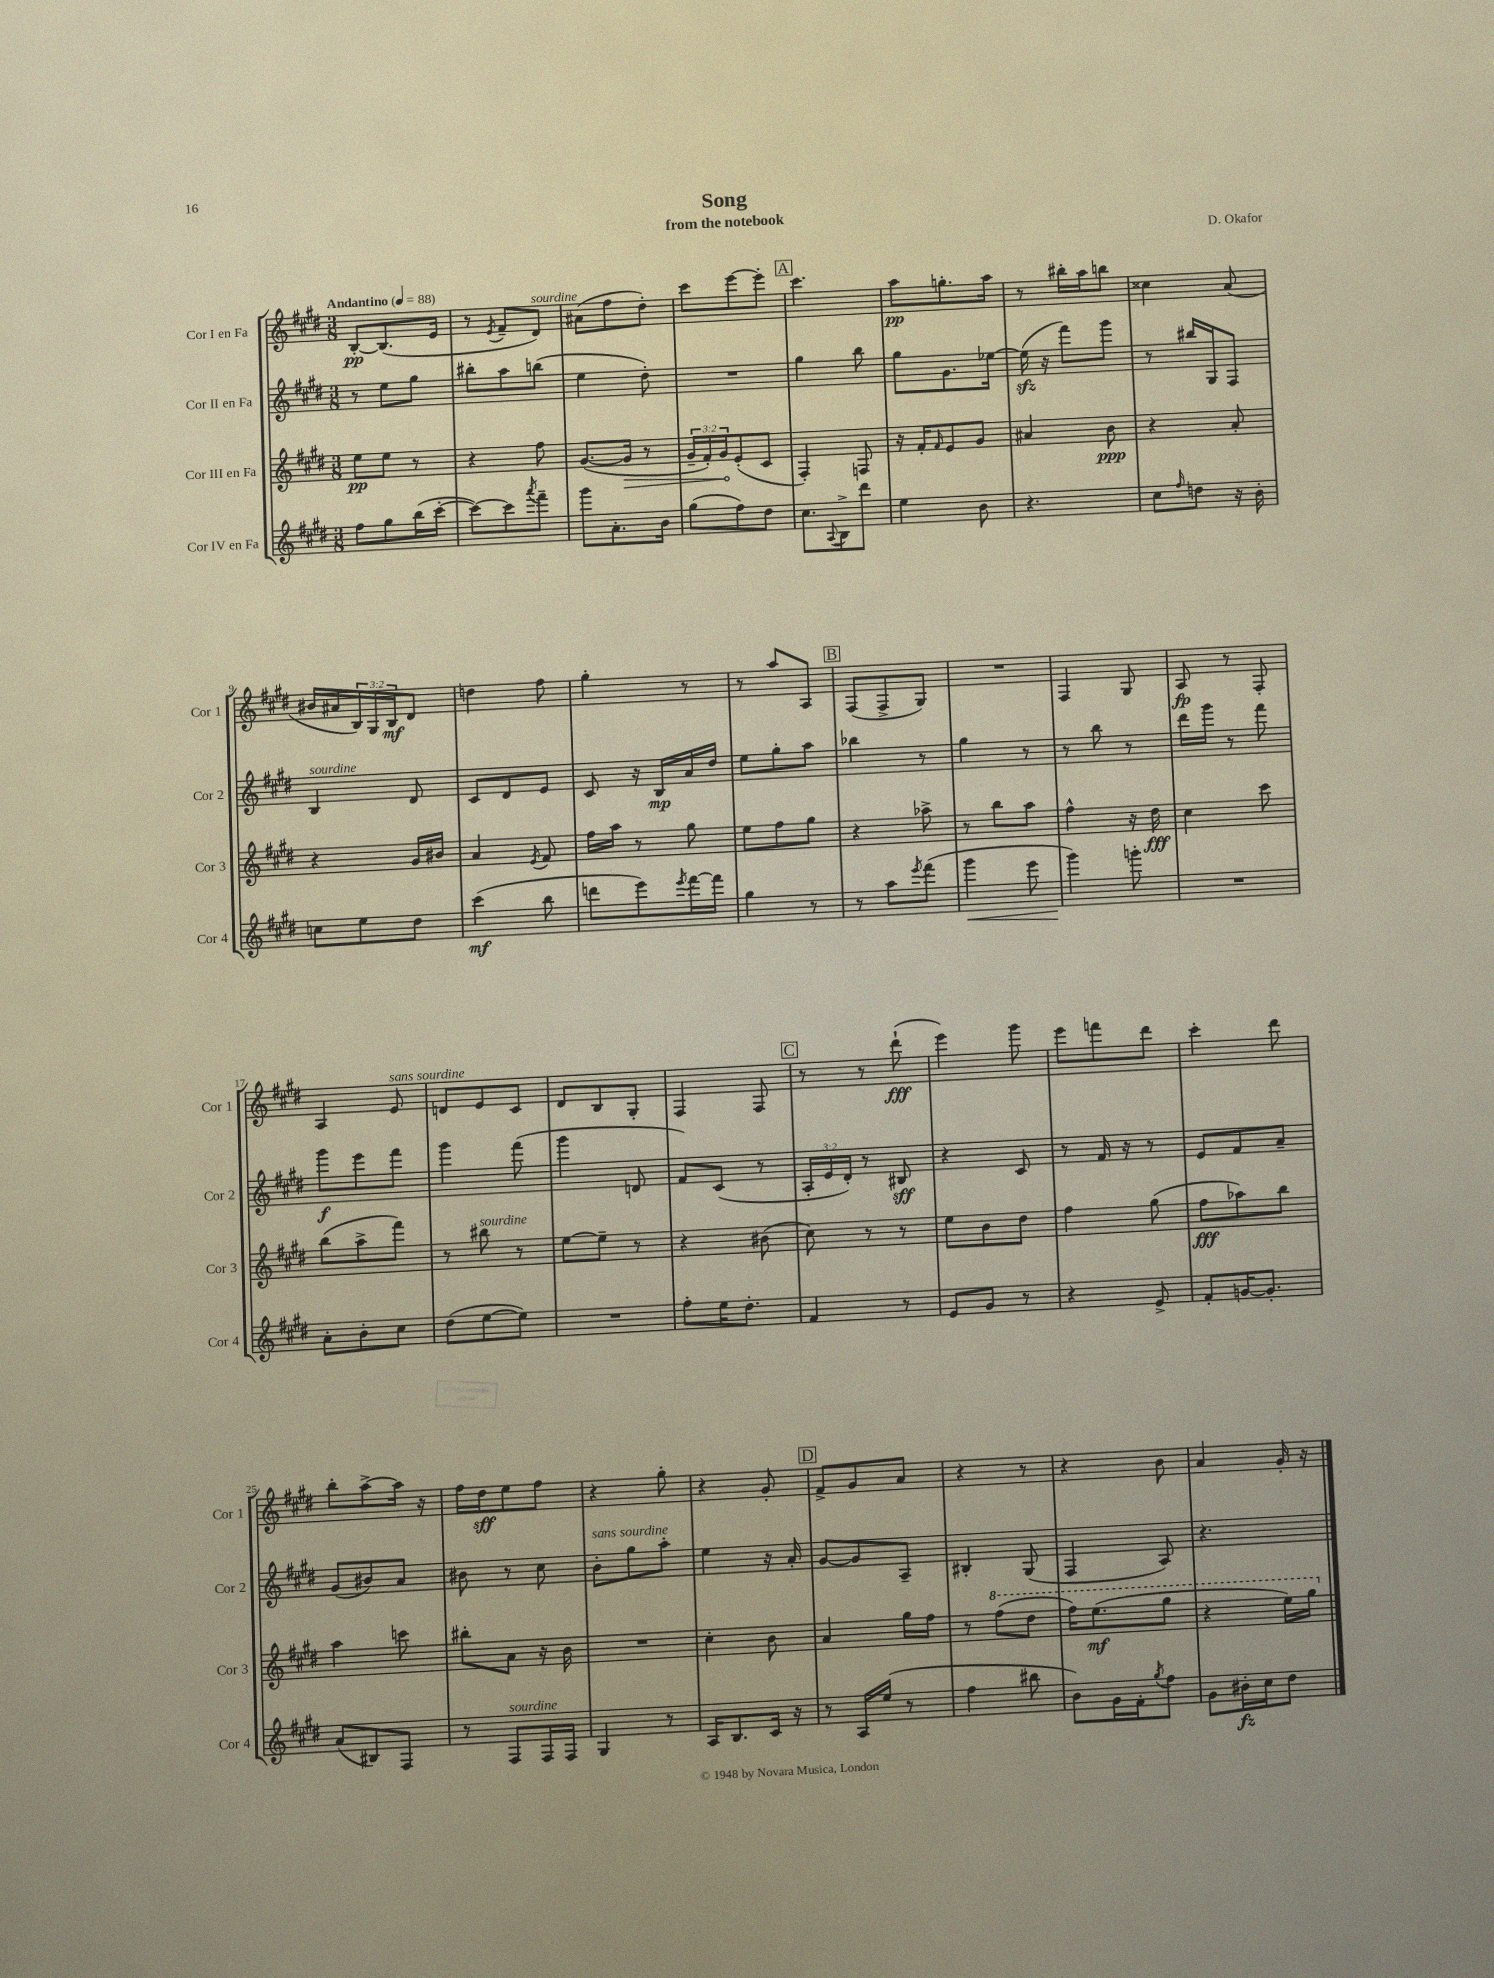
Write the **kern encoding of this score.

**kern	**kern	**kern	**kern
*staff4	*staff3	*staff2	*staff1
*clefG2	*clefG2	*clefG2	*clefG2
*k[f#c#g#d#]	*k[f#c#g#d#]	*k[f#c#g#d#]	*k[f#c#g#d#]
*M3/8	*M3/8	*M3/8	*M3/8
*MM88	*MM88	*MM88	*MM88
8ff#	8ee	8r	[8B'
8gg#	8ee	8ee	(8.B]
(16bb	8r	8gg#	.
[16ccc#'	.	.	16e
=	=	=	=
8ccc#_)	4r	8bb#'	8r
.	.	.	8qe
8ccc#]	.	8aa	8f#~
8qaaa	.	.	.
8fff#~	8ff#	(8bb	8d#)
=	=	=	=
8ggg#	([8.g#	4ee	(8a#
8.a'	.	.	8ff#
.	16g#]	.	.
.	8r	8dd#')	8dd#')
16b	.	.	.
=	=	=	=
(8gg#	24g#~	4.r	8ccc#
.	24f#')	.	.
.	24g#	.	.
8ff#)	(8e'	.	[8eee
8dd#	8c#	.	8eee']
=	=	=	=
8.cc#	4F#')	4gg#	4.ccc#
8qqA	.	.	.
16B^	.	.	.
8ddd#	8F	8bb	.
=	=	=	=
4ee	16r	8gg#	8aa
.	16f#'	.	.
.	16qqf#	.	.
.	8e	8.g#	8.gg'
8b	8g#	.	.
.	.	[16ee-	16aa
=	=	=	=
4.r	4a#	(16ee-]	8r
.	.	16r	.
.	.	8fff#)	16bb#'
.	.	.	16aa
.	8b	8ggg#	8bb
=	=	=	=
8cc#	4r	8r	4cc##
16qqff#	.	.	.
8dd	.	16bb#	.
.	.	16G#	.
16r	8a'	8F#	(8a
16b'	.	.	.
=	=	=	=
8cc	4r	4B	16b#
.	.	.	16a#
8ee	.	.	24B)
.	.	.	24G#
.	.	.	24B
8dd#	16g#	8d#	8d#
.	16b#	.	.
=	=	=	=
(4ccc#	4a	8c#	4dd
.	.	8d#	.
.	8qe	.	.
8bb	8f#	8e	8ff#
=	=	=	=
8ddd	16ff#	8c#	4gg#'
.	16aa	.	.
8eee)	8r	16r	.
.	.	16B	.
8qeee	.	.	.
[16fff#	8gg#	16a	8r
16fff#]	.	16dd#	.
=	=	=	=
4gg#	8ee	8ee	8r
.	8ff#	8gg#'	8aa
8r	8gg#	8aa	8A
=	=	=	=
8r	4r	4bb-	(8F#
8aa	.	.	8F#^
8qeee	.	.	.
(8fff#	8aa-^	8r	8G#)
=	=	=	=
4ggg#	8r	4gg#	4.r
.	8bb	.	.
8eee	8aa	8r	.
=	=	=	=
4ggg#)	4ff#^^	8r	4F#
.	.	8bb	.
8ggg'	16r	8r	8G#
.	16dd#	.	.
=	=	=	=
4.r	4cc#	16ddd#	8A
.	.	16ggg#	.
.	.	8r	8r
.	8ccc#	8fff#	8F#'
=	=	=	=
8a'	(8bb	8ggg#	4A
8b'	8aa^	8eee	.
8cc#	8fff#)	8fff#	8e
=	=	=	=
(8dd#	8r	4ggg#	8d
[8ee	8bb#	.	8e
8ee])	8r	(8fff#	8c#
=	=	=	=
4.r	[8ee	4ggg#	8d#
.	8ee~]	.	8B
.	8r	8d	8G#'
=	=	=	=
8ff#'	4r	8f#)	4F#
16ee	.	(8c#	.
8.dd#'	.	.	.
.	(8b#	8r	8F#
=	=	=	=
4f#	8cc#)	24A'	8r
.	.	24e	.
.	.	24d#')	.
.	8r	8r	8r
8r	8r	8B#	(8ddd#`
=	=	=	=
8e	8ee	4r	4eee)
8g#	8b	.	.
8r	8dd#	8c#	8ggg#
=	=	=	=
4r	4ff#	8r	8eee
.	.	16f#	8fff
.	.	16r	.
8e^	(8gg#	8r	8ddd#
=	=	=	=
8f#'	8ff#	8e	4ccc#'
[16g	8aa-)	8f#	.
8.g']	.	.	.
.	8bb	8a~	8ddd#
=	=	=	=
(8a	4aa	(8g#	8bb'
8B#)	.	8b#)	[8aa^
8F#	8ccc	8a	16aa]
.	.	.	16r
=	=	=	=
8r	8bb#'	8b#	16ff#
.	.	.	16dd#
8F#	8a	8r	8ee
16F#	16r	8cc#	8ff#
16F#	16b	.	.
=	=	=	=
4G#	4.r	8b'	4r
.	.	8gg#	.
8r	.	8aa'	8gg#'
=	=	=	=
16A	4cc#'	4ee	4r
8.B	.	.	.
16c#	8b	16r	8g#'
16r	.	16a'	.
=	=	=	=
8r	4a	[8g#	8f#^
16A	.	8g#]	8g#
(16ee	.	.	.
8r	16gg#	8A~	8a
.	16ff#	.	.
=	=	=	=
4ff#	8r	4B#'	4r
.	(8fff#	.	.
8bb#	8ddd#	(8G#	8r
=	=	=	=
8b)	16fff#)	4F#	4r
.	(8.eee	.	.
16g#	.	.	.
16f#'	.	.	.
8qgg#	.	.	.
8ff#	8ggg#	8A)	8b
=	=	=	=
8g#	4r	4.r	4a
16b#'	.	.	.
16cc#	.	.	.
8dd#	16eee)	.	16g#'
.	16ggg#	.	16r
==	==	==	==
*-	*-	*-	*-
